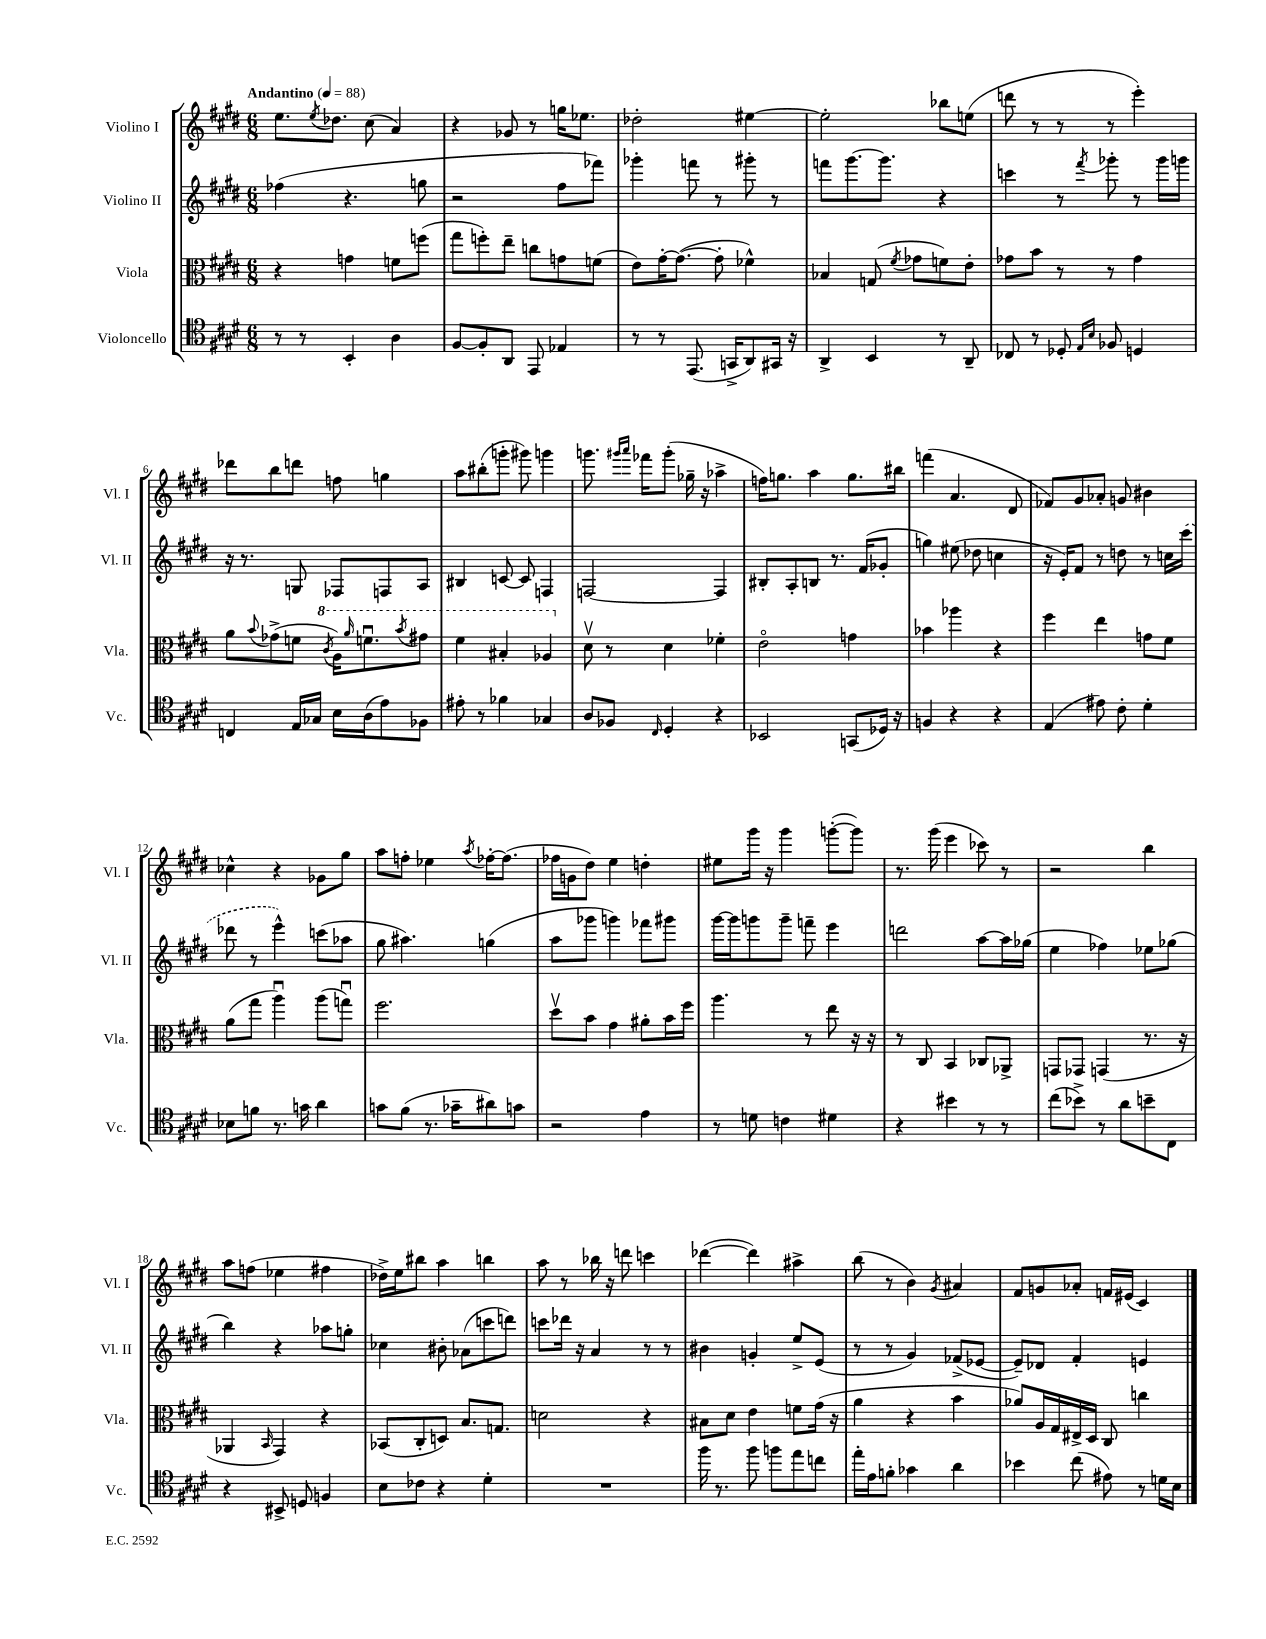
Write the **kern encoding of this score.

**kern	**kern	**kern	**kern
*staff4	*staff3	*staff2	*staff1
*clefC4	*clefC3	*clefG2	*clefG2
*k[f#c#g#d#]	*k[f#c#g#d#]	*k[f#c#g#d#]	*k[f#c#g#d#]
*M6/8	*M6/8	*M6/8	*M6/8
*MM88	*MM88	*MM88	*MM88
8r	4r	(4ff-	8.ee
8r	.	.	.
.	.	.	8qee
.	.	.	8.dd-
4BB'	4g	4.r	.
.	.	.	(8cc#
4A	8f	.	4a)
.	(8ff	8gg	.
=	=	=	=
[8F#	8gg#	2r	4r
8F#']	8ff')	.	.
8AA	8ee~	.	8g-
8EE	8cc	.	8r
4E-	8g	8ff#	16gg
.	.	.	8.ee-
.	(8f	8fff-)	.
=	=	=	=
8r	8e)	4ggg-'	2dd-'
8r	[16g#'	.	.
.	(8.g#_	.	.
(8.EE	.	8fff	.
.	8g#']	8r	.
16GG^	.	.	.
8AA)	4f-^^)	8ggg#'	[4ee#
16GG#	.	8r	.
16r	.	.	.
=	=	=	=
4AA^	4B-	8fff	2ee#']
.	.	[8.ggg#	.
4BB	(8G	.	.
.	.	8.ggg#]	.
.	8qf#	.	.
.	8g-	.	.
8r	8f)	4r	8bb-
8AA~	8e'	.	(8ee
=	=	=	=
8C-	8g-	4ccc	8ddd
8r	8b	.	8r
8D-'	8r	8r	8r
16qqE	.	.	.
16qqB	.	8qfff#	.
8F-	8r	8ggg-'	8r
4D	4g-	8r	4eee')
.	.	16ggg-	.
.	.	16ggg	.
=	=	=	=
4C	8a	16r	8ddd-
.	.	8.r	.
.	8qqb	.	.
.	(8g-^	.	8bb
16E	8f	8G	8ddd
16G-	.	.	.
.	8qcc#	.	.
16B	16a)	8F-	8ff
.	16qqaa	.	.
(16A	8.ffu	.	.
8e)	.	8F	4gg
.	8qbb	.	.
8F-	8gg#	8A	.
=	=	=	=
8e#'	4ff#	4B#	8aa
8r	.	.	(8bb#'
4f-	4b#'	[8c	8ggg'
.	.	8c]	8ggg#)
4G-	4a-	4F	4ggg
=	=	=	=
8A	8d#v	[2F	8.ggg
8F-	8r	.	.
.	.	.	16qqggg#
.	.	.	16qqaaa
.	.	.	16fff-
16qqC#	.	.	.
4D#'	4d#	.	(8ggg#'
.	.	.	16gg-~
.	.	.	16r
4r	4f-'	4F]	4aa-^
=	=	=	=
2BB-	2eo	8B#'	16ff)
.	.	.	8.gg
.	.	8A'	.
.	.	8B	4aa
.	.	8.r	.
(8GG	4g	.	8.gg
.	.	(16f#	.
16D-)	.	8g-'	.
16r	.	.	16bb#
=	=	=	=
4F	4b-	4gg)	(4fff
4r	4aa-	(8ee#	4.a
.	.	8dd-	.
4r	4r	4cc	.
.	.	.	8d#
=	=	=	=
(4E	4ff#	16r	8f-)
.	.	16e')	.
.	.	8f#	8g#
8e#)	4ee	8r	8a-'
8c#'	.	8dd	8g
4d#'	8g	8r	4b#
.	8f#	16cc	.
.	.	(16ccc#	.
=	=	=	=
8B-	(8a	8ddd-	4cc-^^
8f	8gg#	8r	.
8.r	4aau)	4eee^^)	4r
16g	.	.	.
4a	(8aa	(8ccc	8g-
.	8ggu)	8aa-	8gg#
=	=	=	=
8g	2.ff#	8gg#	8aa
(8f#	.	4.aa#)	8ff'
8.r	.	.	4ee-
16g-~	.	.	.
.	.	.	8qaa
8a#)	.	(4gg	[16ff-'
.	.	.	(8.ff-]
8g	.	.	.
=	=	=	=
2r	8dd#v	8aa	16ff-
.	.	.	16g
.	8b	8ggg-	8dd#)
.	4g#	4ggg)	4ee
4e	8a#'	8fff-	4dd'
.	16b	8ggg#	.
.	16ff#	.	.
=	=	=	=
8r	4.aa	[16ggg#	8ee#
.	.	16ggg#]	.
8d	.	8ggg	16ggg#
.	.	.	16r
4c	.	8ggg~	4ggg#
.	8r	8fff~	.
4d#	8ee	4eee	([8ggg'
.	16r	.	8ggg])
.	16r	.	.
=	=	=	=
4r	8r	2ddd	8.r
.	8C#	.	.
.	.	.	(16ggg#
4b#	4BB	.	4eee
8r	8C-	[8aa	8ccc-)
8r	8AA-^	16aa]	8r
.	.	(16gg-	.
=	=	=	=
(8cc#	8GG	4ee	2r
8b-^)	8GG-	.	.
8r	(4GG	4ff-)	.
8a	.	.	.
8b~	8.r	8ee-	4bb
8C#	.	(8gg-	.
.	16r	.	.
=	=	=	=
4r	4AA-	4bb)	8aa
.	.	.	(8ff
.	16qqBB	.	.
8BB#^	4GG#)	4r	4ee-
8D	.	.	.
4F	4r	8aa-	4ff#
.	.	8gg'	.
=	=	=	=
8B	(8BB-	4cc-	16dd-^)
.	.	.	16ee
8c-	8C#'	.	8bb#
4r	8D)	8b#'	4aa
.	8.B	(8a-	.
4d#'	.	8ccc	4bb
.	8.G	.	.
.	.	8ddd)	.
=	=	=	=
2.r	2d	8ccc	8aa
.	.	16ddd-	8r
.	.	16r	.
.	.	4a	16bb-
.	.	.	16r
.	.	.	8ddd
.	4r	8r	4ccc
.	.	8r	.
=	=	=	=
16ff#	8B#	4b#	([4ddd-
8.r	.	.	.
.	8d#	.	.
8ff#	4e	4g'	4ddd-])
8ff	.	.	.
8ee	8f	8ee^	4aa#^
8cc	(16g#	(8e	.
.	16r	.	.
=	=	=	=
16ee'	4a	8r	(8bb
16e	.	.	.
8f'	.	8r	8r
4g-	4r	4g#)	4b)
.	.	.	8qg#
4a	4b	(8f-^	4a#
.	.	[8e-	.
=	=	=	=
4b-	8a-)	8e-~])	8f#
.	16A	8d-	8g
.	16G#	.	.
(8cc#	16E#^	4f#'	8a-'
.	16D#	.	.
8e#)	8C#	.	16f
.	.	.	(16e#
8r	4cc	4e	4c#)
16d	.	.	.
16B	.	.	.
==	==	==	==
*-	*-	*-	*-
